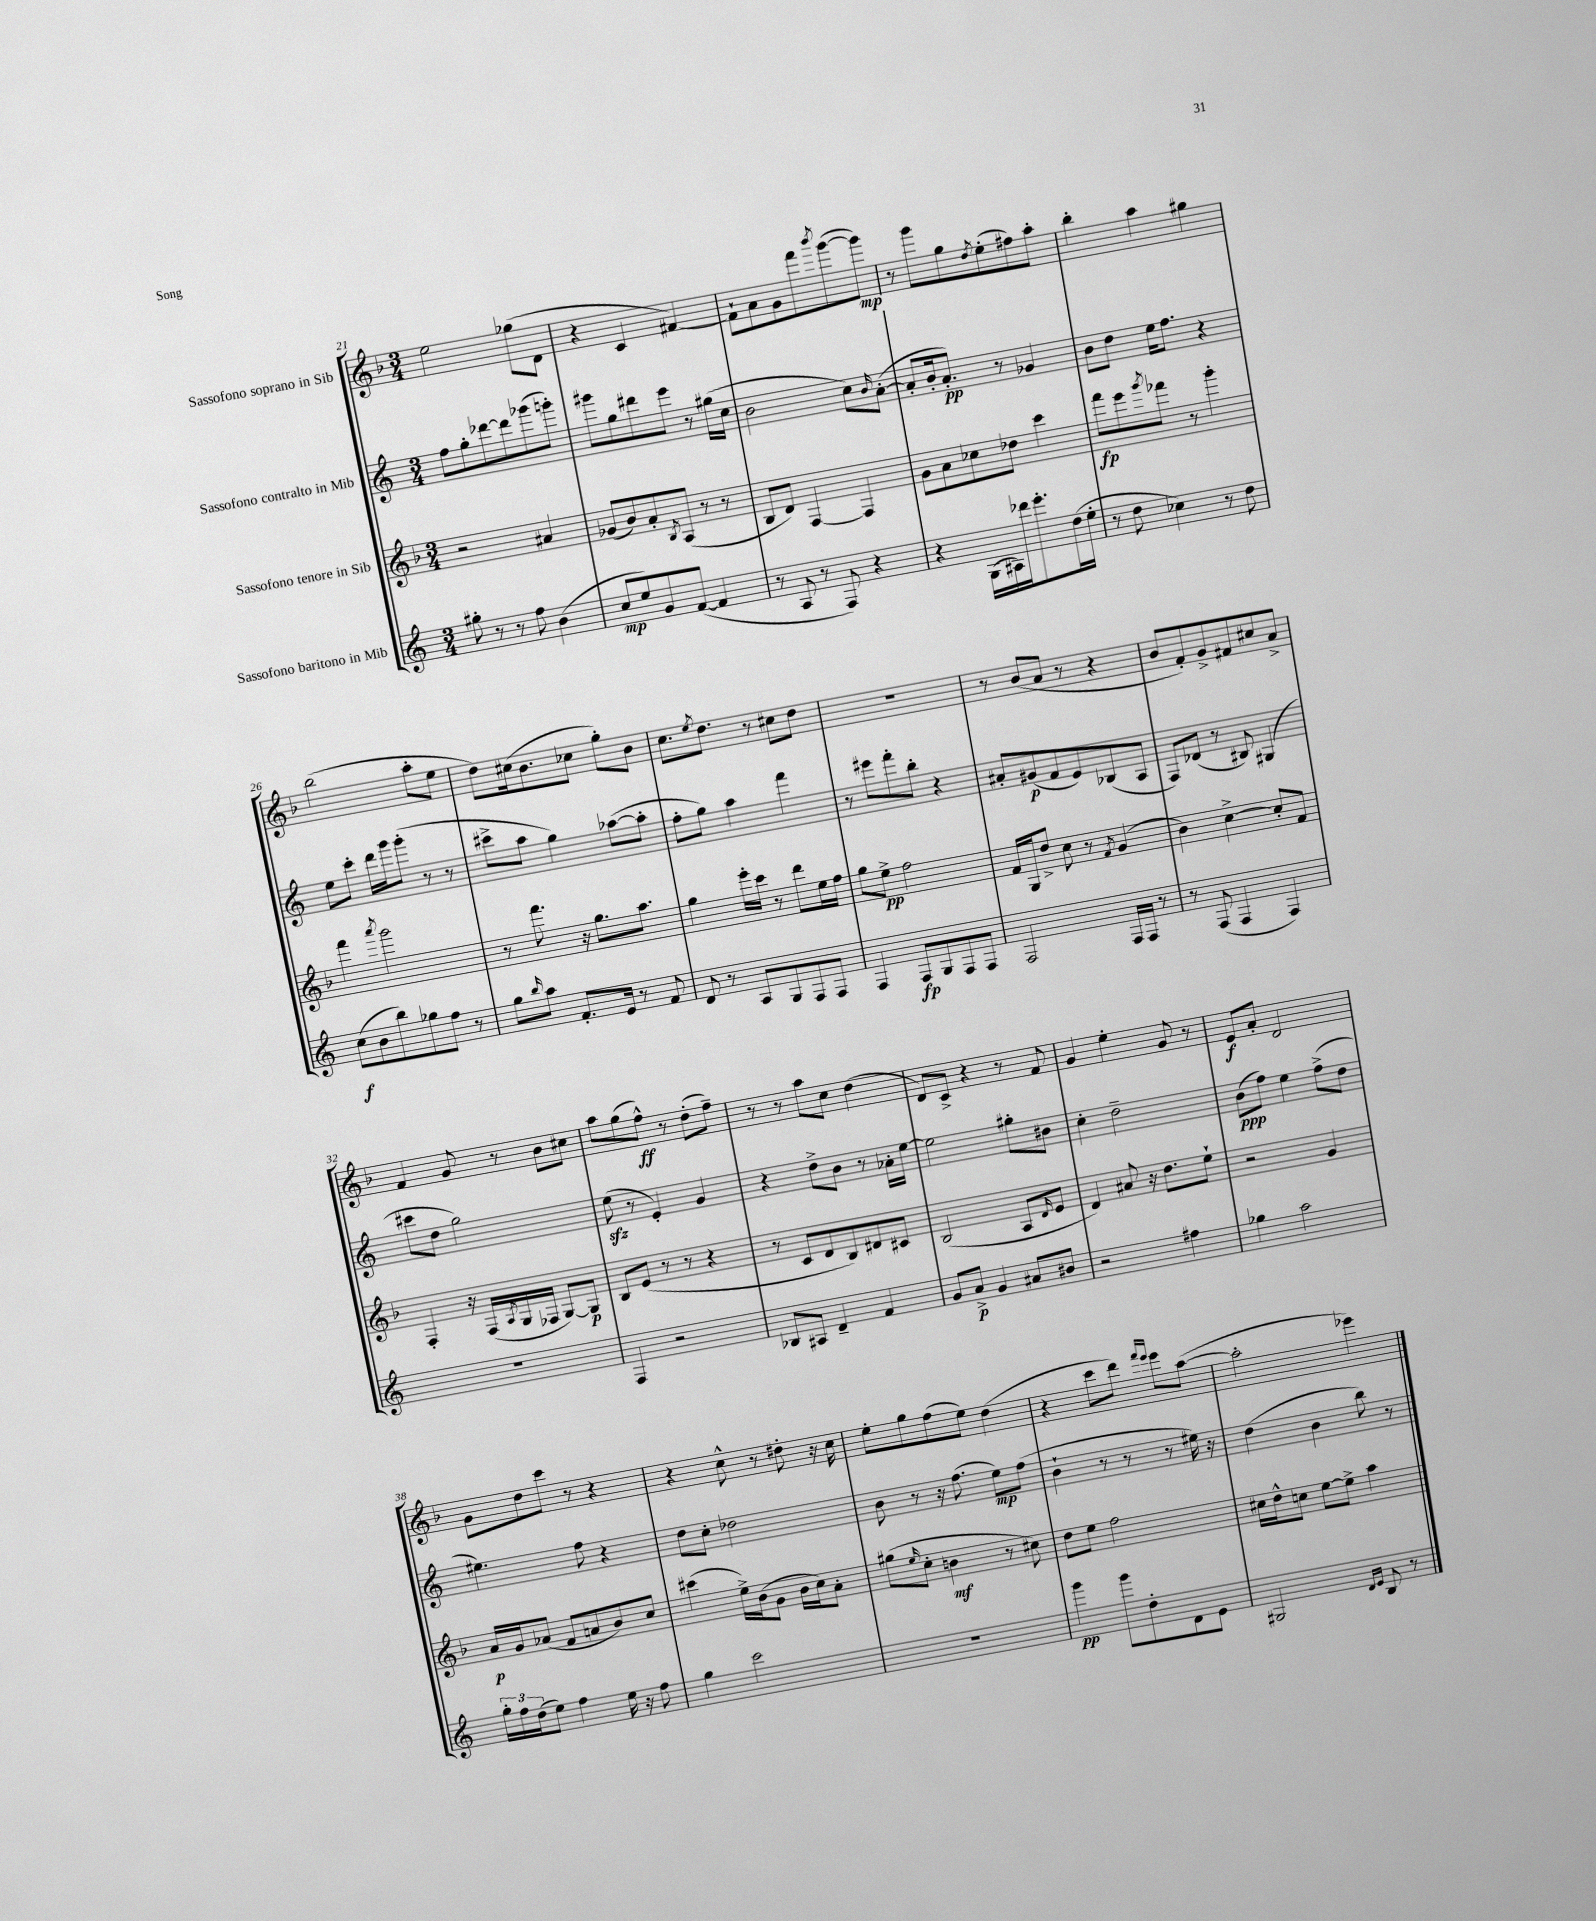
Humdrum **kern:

**kern	**kern	**kern	**kern
*staff4	*staff3	*staff2	*staff1
*clefG2	*clefG2	*clefG2	*clefG2
*k[]	*k[b-]	*k[]	*k[b-]
*M3/4	*M3/4	*M3/4	*M3/4
8gg#'\	2r	8ff\L	2ee\
8r	.	8gg'\	.
8r	.	[8ddd-\	.
8ff\	.	8ddd-\]	.
(4b\	4a#/	(8ggg-\	(8gg-\L
.	.	8ggg'\J)	8d\J
=	=	=	=
8cc/L	(8g-/L	8ggg#\L	4r
8ee/)	8b-/)	8gg\	.
8g/	8a'/	8ddd#\	4c/
.	8qB-/	.	.
([8f/J	(8A/J	8eee\J	.
4f/]	8r	8r	[4f#/)
.	8r	(16gg#\LL	.
.	.	16cc\JJ	.
=	=	=	=
8r	8B-/L	2b\	8f#`\]L
8A/	8d/J)	.	8a\
8r	[4F/	.	8g\
8F/)	.	.	8fff\
.	.	.	8qbbb-/
4r	4F/]	8cc\L)	([8ggg\
.	.	16qqb/	.
.	.	([8a'\J	8ggg\]J)
=	=	=	=
4r	8g\L	8a'/]L	8r
.	8a\	16b'/k	8ggg\L
.	.	8.a'/J)	.
(16G\LL	8cc-\	.	8gg\
16A#\)	.	.	.
.	.	.	8qdd/
16ddd-\J	8dd-\J	8r	(8ee'\
8.eee'\	.	.	.
.	4ccc\	4g-/	8ff#\)
(16dd\L	.	.	8aa'\J
16ee'\JJ	.	.	.
=	=	=	=
8r	8fff\L	8b\L	4bb-'\
8dd\	8eee\	8dd\J	.
.	8qggg/	.	.
4cc-\)	8fff-\J	16ee\LK	4aa\
.	.	8.ff\J	.
.	8r	.	.
8r	4ggg'\	4r	4gg#\
8dd\	.	.	.
=	=	=	=
(8cc\L	4fff\	8ee\L	(2bb-\
8b\	.	8ccc'\J	.
.	8qaaa/	.	.
8bb\)	2ggg\	16ddd\LL	.
.	.	16ggg\J	.
8gg-\	.	(8ggg'\J	.
8ff\J	.	8r	8aa'\L
8r	.	8r	8ee\J
=	=	=	=
8gg\L	8r	8ccc#^\L	8dd\L)
16qqbb/	.	.	.
8aa\J	8.fff\	8aa\J	(16cc#\k
.	.	.	8.b-\
8.f'/L	.	4gg\)	.
.	16r	.	.
.	8.gg\L	.	8cc-\J
16e/Jk	.	.	.
8r	.	([8aa-\L	8gg'\L)
.	8.aa\J	.	.
8f/	.	8aa-'\]J	8b-\J
=	=	=	=
8d/	4gg\	8ff'\L	8.cc\L
8r	.	8gg\J)	.
.	.	.	8qee/
.	.	.	8.dd\J
8A/L	16eee'\LL	4aa\	.
.	16ccc\JJ	.	.
8G/	8r	.	8r
8F/	8ddd\L	4fff\	8cc#\L
8F/J	16ee\L	.	8dd\J
.	16ff\JJ	.	.
=	=	=	=
4F/	8gg\L	8r	2.r
.	8ee^\J	8eee#\L	.
8F/L	2ff\	8fff'\	.
8G/	.	8bb'\J	.
8F/	.	4r	.
8F/J	.	.	.
=	=	=	=
2F/	16f/LL	8a#'/L	8r
.	16G/J	.	.
.	8dd^/J	(8g#/	(8b-/L
.	8cc\	8f/	8a/J
.	8r	8e/)	8r
.	8qf/	.	.
16F/LL	(4g/	(8B-/	4r
16F/JJ	.	.	.
8r	.	8A/J	.
=	=	=	=
8r	4b-\)	8F/L)	8b-/L
(8F/	.	(8d-/J	8f'/)
4F/	[4cc^\	8r	8g^/
.	.	8B#/)	8f#/
4F/)	8cc'/]L	(4G#/	8cc#/
.	8f/J	.	8a^/J
=	=	=	=
2.r	4F'/	8ccc#\L	4f/
.	.	8dd\J	.
.	16r	2gg\)	8g/
.	(16F/LL	.	.
.	8qA/	.	.
.	16G/	.	8r
.	16F-/JJ	.	.
.	[8G/L)	.	8b-\L
.	8G/]J	.	8cc#\J
=	=	=	=
4F/	8B-/L	(8ee\	8aa\L
.	(8e/J	8r	(8gg\
2r	8r	4e'/)	8ff^^\J)
.	8r	.	8r
.	4r	4g/	(8dd'\L
.	.	.	8ff~\J)
=	=	=	=
8B-/L	8r	4r	8r
8A#/J	8c/L	.	8r
4d~/	8d/	8dd^\L	8aa\L
.	8B-/)	8b\J	8cc\J
4f/	8d#/	8r	(4dd\
.	8c#/J	16a-'\LL	.
.	.	[16ee\JJ	.
=	=	=	=
8g/L	(2B-/	2ee\]	8d/L)
8a^/J	.	.	8c^/J
4g/	.	.	4r
8a#/L	8A/L	8gg#'\L	8r
.	16qqd/	.	.
8b#/J	8e/J	8b#\J	8f/
=	=	=	=
2r	4d/)	4cc'\	4g/
.	8a#/	2dd~\	4ee'\
.	16r	.	.
.	8.dd\L	.	.
4ff#\	.	.	8g/
.	8ee`\J	.	8r
=	=	=	=
4gg-\	2r	(8b\L	8e/L
.	.	8ff\J)	8a'/J
2aa\	.	4ee\	2d/
.	4g/	(8ff^\L	.
.	.	8dd\J	.
=	=	=	=
24gg'\LL	16a/LL	4.ee#\)	8g\L
24ff\	.	.	.
.	16g/J	.	.
(24dd\J	.	.	.
8ee\J)	(8a-/J	.	8dd\
4ff\	8f/L	.	8ccc\J
.	8a/	8ff\	8r
16ee\	8b-/)	4r	4r
16r	.	.	.
8ff\	8cc/J	.	.
=	=	=	=
4gg\	(4ccc#\	8dd\L	4r
.	.	8cc'\J	.
2ccc\	16ee^\LL)	2dd-\	8cc^^\
.	(16b-\J	.	.
.	8g\J	.	8r
.	16b-\LL	.	8dd#'\
.	16cc\J)	.	.
.	8a'\J	.	16r
.	.	.	16cc\
=	=	=	=
2.r	(8gg#\L	8b\	8ee'\L
.	16qqee/	.	.
.	8cc'\J	8r	8gg\
.	4b\	16r	(8ff\
.	.	(8.ff\	.
.	.	.	8ee\J)
.	8r	8ee\L)	(4dd\
.	8cc#\)	(8ff\J	.
=	=	=	=
4ggg\	8dd\L	4b`\	4r
.	8ee\J	.	.
8ggg\L	2ff\	8r	8ccc\L
8dd'\	.	8r	8ddd\J)
.	.	.	16qqfff/LL
.	.	.	16qqeee/JJ
8d\	.	8r	8eee\L
8e\J	.	16ee#\)	([8aa\J
.	.	16r	.
=	=	=	=
2G#/	16cc#\LL	(4dd\	2aa'\]
.	16dd^^\J	.	.
.	8cc\J	.	.
.	[8ee\L	4b\	.
.	8ee^\]J	.	.
16qqd/LL	.	.	.
16qqe/JJ	.	.	.
8B/	4aa\	8bb\)	4eee-\)
8r	.	8r	.
==	==	==	==
*-	*-	*-	*-
